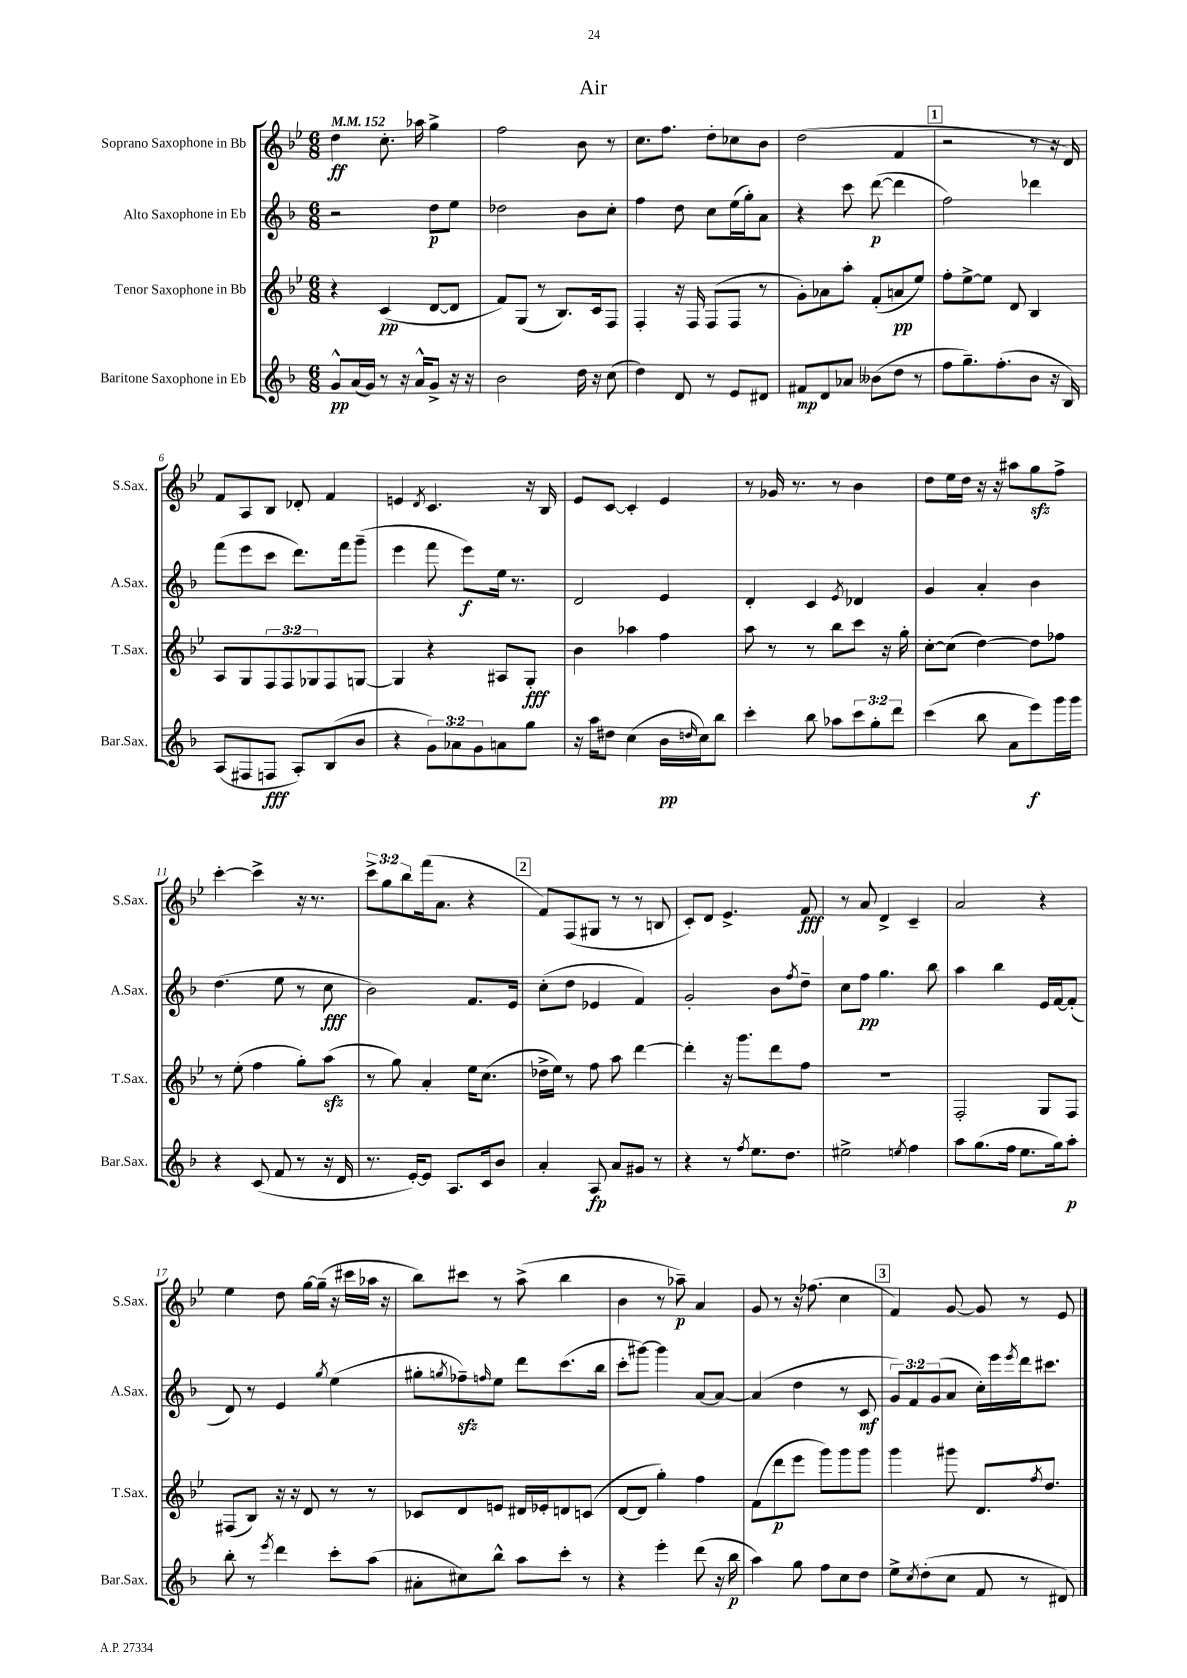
\header { title = "Air" }
<<
\new StaffGroup <<
\new Staff = "s0" \with { instrumentName = "Soprano Saxophone in Bb" shortInstrumentName = "S.Sax." } {
    \clef treble \key bes \major \numericTimeSignature \time 6/8 \override Staff.TupletNumber.text = #tuplet-number::calc-fraction-text \tempo 4 = 152
    d''4\ff c''8.-. aes''16 g''4-> |
    f''2 bes'8 r8 |
    c''8. f''8. d''8-. ces''8 bes'8 |
    d''2( f'4 |
    \mark \markup { \box "1" } r2 r8 r16 d'16) |
    f'8 a8 bes8 des'8-. f'4 |
    e'4 \acciaccatura { d'8 } c'4. r16 bes16 |
    ees'8 c'8~ c'4-. ees'4 |
    r8 ges'16 r8. r8 bes'4 |
    d''8 ees''16 d''16 r16 r16 ais''8 g''8\sfz f''8-> |
    c'''4~-. c'''4-> r16 r8. |
    \tuplet 3/2 { c'''8-> g''8 bes''8 } f'''16( a'8. r4 |
    \mark \markup { \box "2" } f'8) f8( gis8 r8 r8 b8 |
    c'8-.) d'8 ees'4.-> f'8\fff |
    r8 a'8 d'4-> c'4-- |
    a'2 r4 |
    ees''4 d''8 g''16~ g''16--( r16 cis'''16 aes''16 r16 |
    bes''8) cis'''8 r8 a''8->( bes''4 |
    bes'4 r8 aes''8--\p) a'4 |
    g'8 r8 r16 fes''8.( c''4 |
    \mark \markup { \box "3" } f'4) g'8~ g'8 r8 ees'8 \bar "|." |
}
\new Staff = "s1" \with { instrumentName = "Alto Saxophone in Eb" shortInstrumentName = "A.Sax." } {
    \clef treble \key f \major \numericTimeSignature \time 6/8 \override Staff.TupletNumber.text = #tuplet-number::calc-fraction-text
    r2 d''8\p e''8 |
    des''2 bes'8 c''8-. |
    f''4 d''8 c''8 e''16( g''16-.) a'8 |
    r4 c'''8 d'''8~\p( d'''4 |
    \mark \markup { \box "1" } f''2) des'''4 |
    f'''8( e'''8 c'''8 d'''8.) f'''16 g'''8--( |
    e'''4 f'''8 e'''8\f) e''16 r8. |
    d'2 e'4 |
    d'4-. c'4 \acciaccatura { e'8 } des'4 |
    g'4 a'4-. bes'4 |
    d''4.( e''8 r8 c''8\fff |
    bes'2) f'8. e'16 |
    \mark \markup { \box "2" } c''8-.( d''8 ees'4 f'4) |
    g'2-. bes'8 \acciaccatura { f''8 } d''8-- |
    c''8 f''8\pp g''4. bes''8 |
    a''4 bes''4 e'16 f'16~ f'8-.( |
    d'8) r8 e'4 \acciaccatura { g''8 } e''4( |
    gis''8-. \acciaccatura { g''8 } fes''8--\sfz) \grace { f''16 } e''8 d'''8 c'''8.( bes''16 |
    c'''8-. gis'''8~) gis'''4 a'8~ a'8~ |
    a'4( d''4 r8 c'8\mf |
    \mark \markup { \box "3" } \tuplet 3/2 { g'8) f'8 g'8( } a'8 c''16-.) e'''16 \acciaccatura { e'''8 } d'''16 cis'''8. \bar "|." |
}
\new Staff = "s2" \with { instrumentName = "Tenor Saxophone in Bb" shortInstrumentName = "T.Sax." } {
    \clef treble \key bes \major \numericTimeSignature \time 6/8 \override Staff.TupletNumber.text = #tuplet-number::calc-fraction-text
    r4 c'4\pp( d'8~ d'8 |
    f'8) g8( r8 bes8.) c'16 f8 |
    f4-. r16 f16 f8( f8 r8 |
    g'8-.) aes'8 a''8-. f'8-.( a'8\pp ees''8) |
    \mark \markup { \box "1" } f''8-. ees''8~-> ees''8 d'8 bes4 |
    a8 g8 \tuplet 3/2 { f8 f8 ges8 } f8 g8~ |
    g4 r4 ais8 g8-.\fff |
    bes'4 aes''4 f''4 |
    a''8 r8 r8 bes''8 c'''8 r16 g''16-. |
    c''8~-. c''8( d''4~) d''8 fes''8 |
    r8 ees''8-.( f''4 g''8-.) a''8\sfz( |
    r8 g''8) a'4-. ees''16 c''8.( |
    \mark \markup { \box "2" } des''16-> ees''16) r8 f''8 a''8 d'''4~ |
    d'''4-. r16 g'''8. d'''8 f''8 |
    R2. |
    f2-. g8 f8 |
    fis8( bes8) r16 r16 d'8 r8 r8 |
    ces'8 d'8 e'8 dis'16 ees'16-. d'8 c'8( |
    d'8~ d'8 g''4-.) f''4 |
    f'8( d'''8\p ees'''8 g'''8) g'''8 g'''8 |
    \mark \markup { \box "3" } g'''4 gis'''8 d'8. \acciaccatura { f''8 } d''8. \bar "|." |
}
\new Staff = "s3" \with { instrumentName = "Baritone Saxophone in Eb" shortInstrumentName = "Bar.Sax." } {
    \clef treble \key f \major \numericTimeSignature \time 6/8 \override Staff.TupletNumber.text = #tuplet-number::calc-fraction-text
    g'8-^\pp a'16( g'16) r8 r16 a'16-^ g'8-> r16 r16 |
    bes'2 d''16 r16 c''8( |
    d''4) d'8 r8 e'8 dis'8 |
    fis'8\mp d'8 aes'8 beses'8( d''8 r8 |
    \mark \markup { \box "1" } f''8 g''8.--) f''8.-.( bes'8 r16 bes16) |
    a8( fis8 f8\fff a8-.) bes8( bes'8 |
    r4 \tuplet 3/2 { g'8) aes'8 g'8 } a'8 g''8 |
    r16 a''16 dis''8 c''4( bes'16\pp \grace { d''16 } c''16) bes''8 |
    c'''4-. bes''8 aes''8 \tuplet 3/2 { c'''8 g''8-. d'''8 } |
    c'''4( bes''8 a'8 e'''8\f) g'''16 g'''16 |
    r4 c'8( f'8 r8 r16 d'16 |
    r8. e'16~-.) e'8 a8. c'16 bes'8 |
    \mark \markup { \box "2" } a'4-. a8\fp a'8 gis'8 r8 |
    r4 r8 \acciaccatura { f''8 } e''8. d''8. |
    eis''2-> \acciaccatura { e''8 } f''4 |
    a''8 g''8.( f''16 e''8. g''16) a''8-.\p |
    bes''8-. r8 \acciaccatura { e'''8 } d'''4 c'''8-. a''8( |
    ais'8-. cis''8) bes''8-^ a''8 c'''8-. r8 |
    r4 e'''4-. d'''8( r16 bes''16\p |
    a''4) g''8 f''8 c''8 d''8 |
    \mark \markup { \box "3" } e''8-> \acciaccatura { c''8 } d''8-.( c''8 f'8 r8 dis'8) \bar "|." |
}
>>
>>
